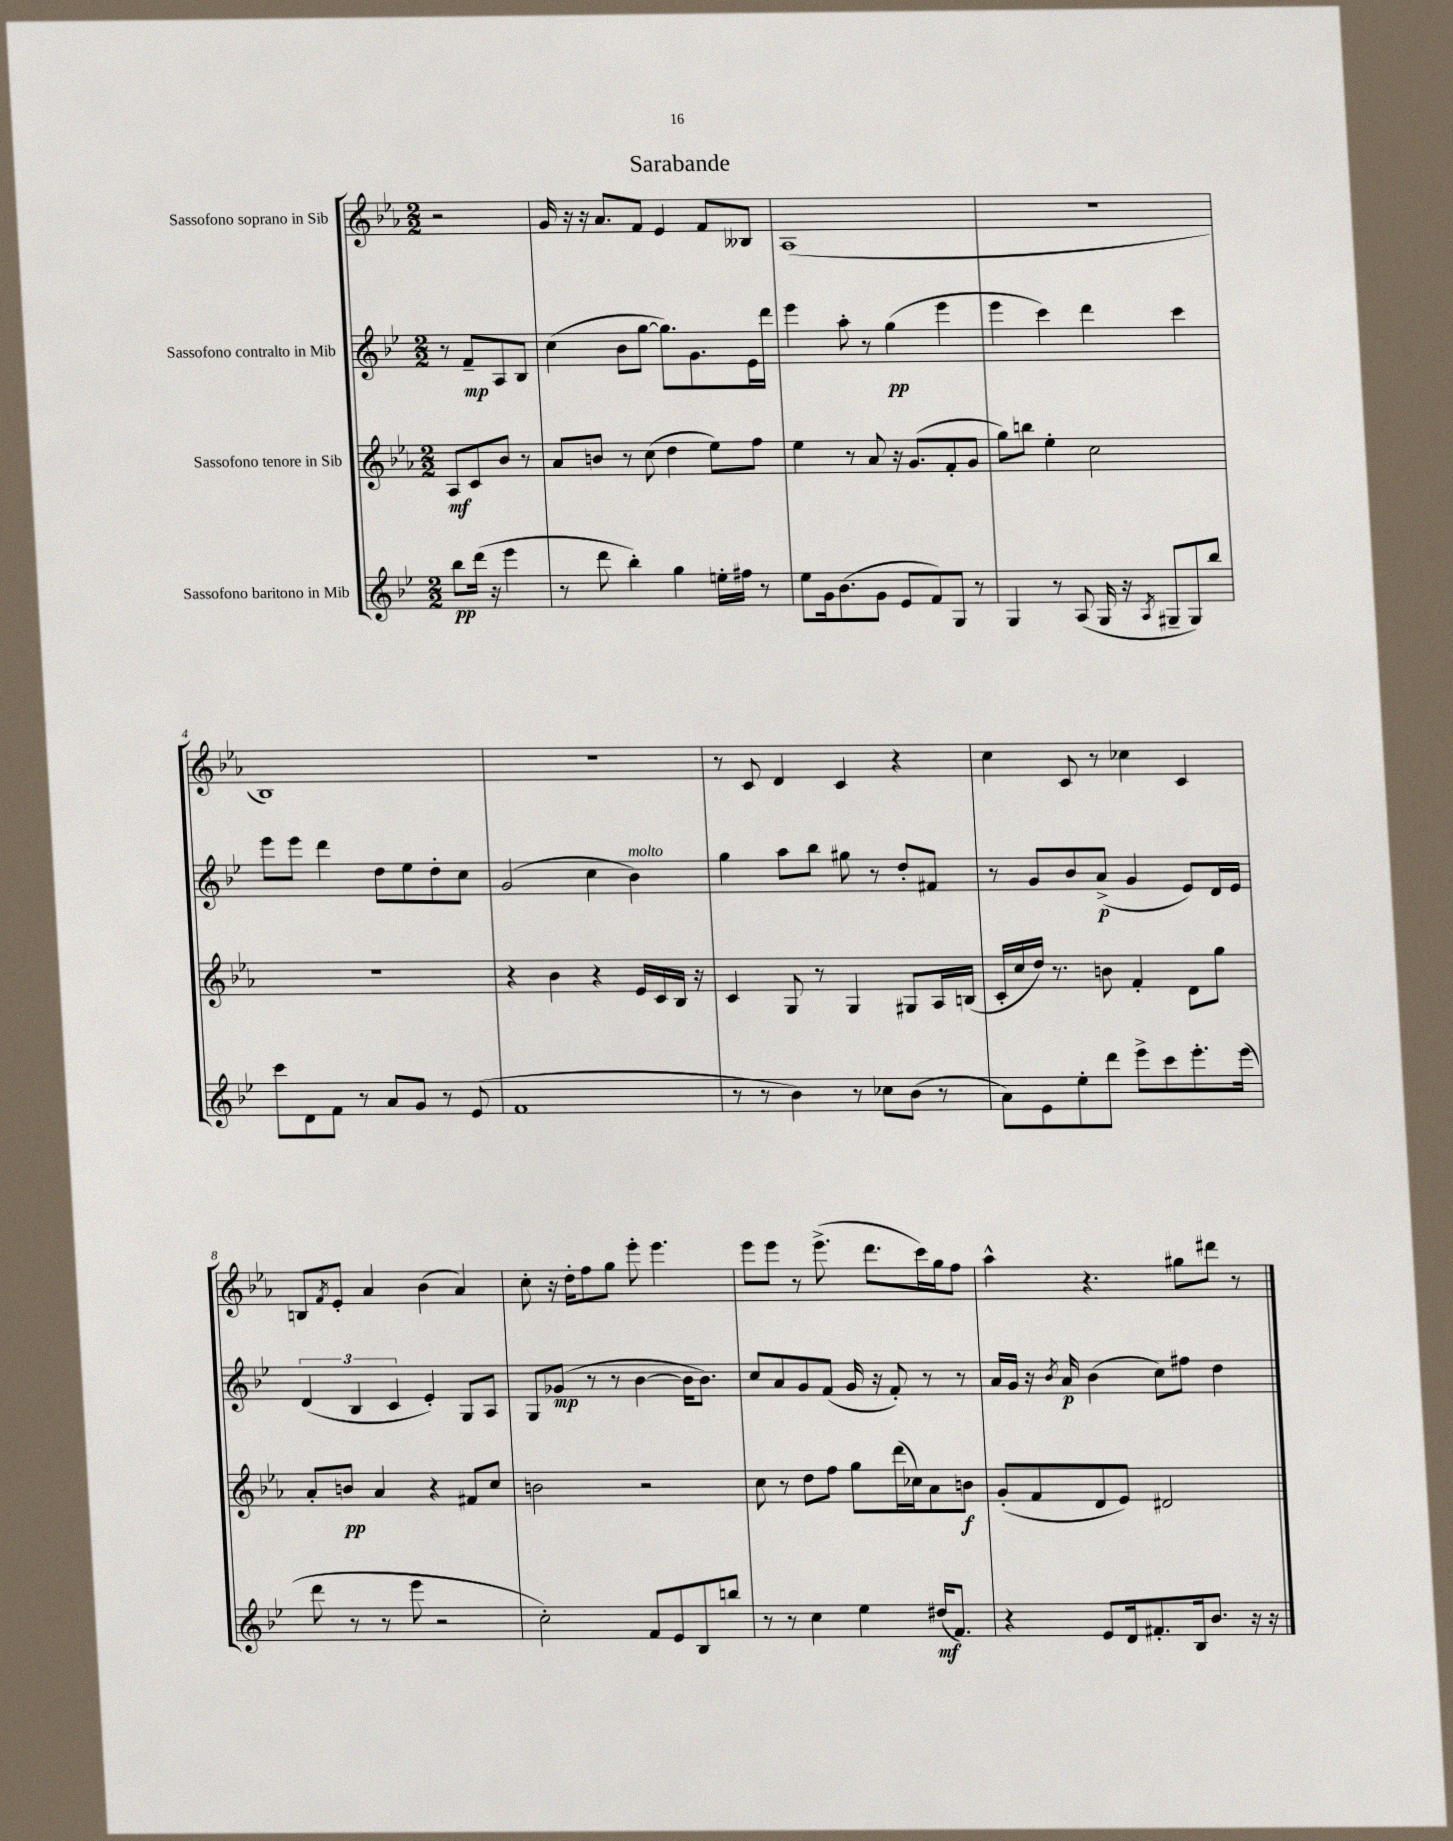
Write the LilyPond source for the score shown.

\header { title = "Sarabande" }
<<
\new StaffGroup <<
\new Staff = "s0" \with { instrumentName = "Sassofono soprano in Sib" } {
    \clef treble \key ees \major \numericTimeSignature \time 2/2 \partial 2
    r2 |
    g'16 r16 r16 aes'8. f'8 ees'4 f'8 beses8 |
    aes1( |
    r1 |
    bes1) |
    R1 |
    r8 c'8 d'4 c'4 r4 |
    c''4 c'8 r8 ces''4 c'4 |
    b8 \acciaccatura { f'8 } ees'8-. aes'4 bes'4( aes'4) |
    c''8-. r16 d''16-. f''8 g''8 ees'''8-. ees'''4. |
    ees'''8 ees'''8 r8 ees'''8.->( d'''8. c'''16) g''16 f''8 |
    aes''4-^ r4. gis''8 dis'''8 r8 \bar "|." |
}
\new Staff = "s1" \with { instrumentName = "Sassofono contralto in Mib" } {
    \clef treble \key bes \major \numericTimeSignature \time 2/2 \partial 2
    r8 f'8--\mp a8 bes8 |
    c''4( bes'8 g''8~ g''8.) g'8. ees'16 d'''16 |
    ees'''4 a''8-. r8 g''4\pp( ees'''4 |
    ees'''4 c'''4) d'''4 c'''4 |
    ees'''8 ees'''8 d'''4 d''8 ees''8 d''8-. c''8 |
    g'2( c''4 bes'4^\markup { \italic "molto" }) |
    g''4 a''8 bes''8 gis''8 r8 d''8-. fis'8 |
    r8 g'8 bes'8 a'8->\p( g'4 ees'8) d'16 ees'16 |
    \tuplet 3/2 { d'4( bes4 c'4 } ees'4-.) g8 a8 |
    g8 ges'8\mp( r8 r8 bes'4~ bes'16 bes'8.) |
    c''8 a'8 g'8 f'8( g'16 r16 f'8-.) r8 r8 |
    a'16 g'16 r16 \acciaccatura { bes'8 } a'16\p bes'4( c''8) fis''8 d''4 \bar "|." |
}
\new Staff = "s2" \with { instrumentName = "Sassofono tenore in Sib" } {
    \clef treble \key ees \major \numericTimeSignature \time 2/2 \partial 2
    aes8\mf c'8 bes'8 r8 |
    aes'8 b'8 r8 c''8( d''4 ees''8) f''8 |
    ees''4 r8 aes'8 r16 g'8.( f'8-. g'8 |
    g''8) b''8 ees''4-. c''2 |
    R1 |
    r4 bes'4 r4 ees'16 c'16 bes16 r16 |
    c'4 g8 r8 g4 gis8 aes16 b16( |
    c'16-. c''16 d''16) r8. b'8 f'4-. d'8 g''8 |
    aes'8-. b'8\pp aes'4 r4 fis'8 c''8 |
    b'2 r2 |
    c''8 r8 d''8 f''8 g''8 d'''16( ces''16) aes'8 b'8\f |
    g'8-.( f'8 d'8 ees'8) dis'2 \bar "|." |
}
\new Staff = "s3" \with { instrumentName = "Sassofono baritono in Mib" } {
    \clef treble \key bes \major \numericTimeSignature \time 2/2 \partial 2
    bes''8\pp d'''16( r16 ees'''4 |
    r8 d'''8 bes''4-.) g''4 e''16-. fis''16 r8 |
    ees''8 g'16 bes'8.( g'8 ees'8 f'8) g8 r8 |
    g4 r8 a8( g16 r16 \acciaccatura { a8 } gis8-- gis8) bes''8 |
    c'''8 d'8 f'8 r8 a'8 g'8 r8 ees'8( |
    f'1 |
    r8 r8 bes'4) r8 ces''8 bes'8( r8 |
    a'8) ees'8 ees''8-. d'''8 ees'''8-> c'''8 ees'''8.-. ees'''16( |
    d'''8 r8 r8 ees'''8 r2 |
    c''2-.) f'8 ees'8 bes8 b''8 |
    r8 r8 c''4 ees''4 dis''16\mf( f'8.) |
    r4 ees'8 d'16 fis'8.-. bes16 bes'8. r16 r16 \bar "|." |
}
>>
>>
